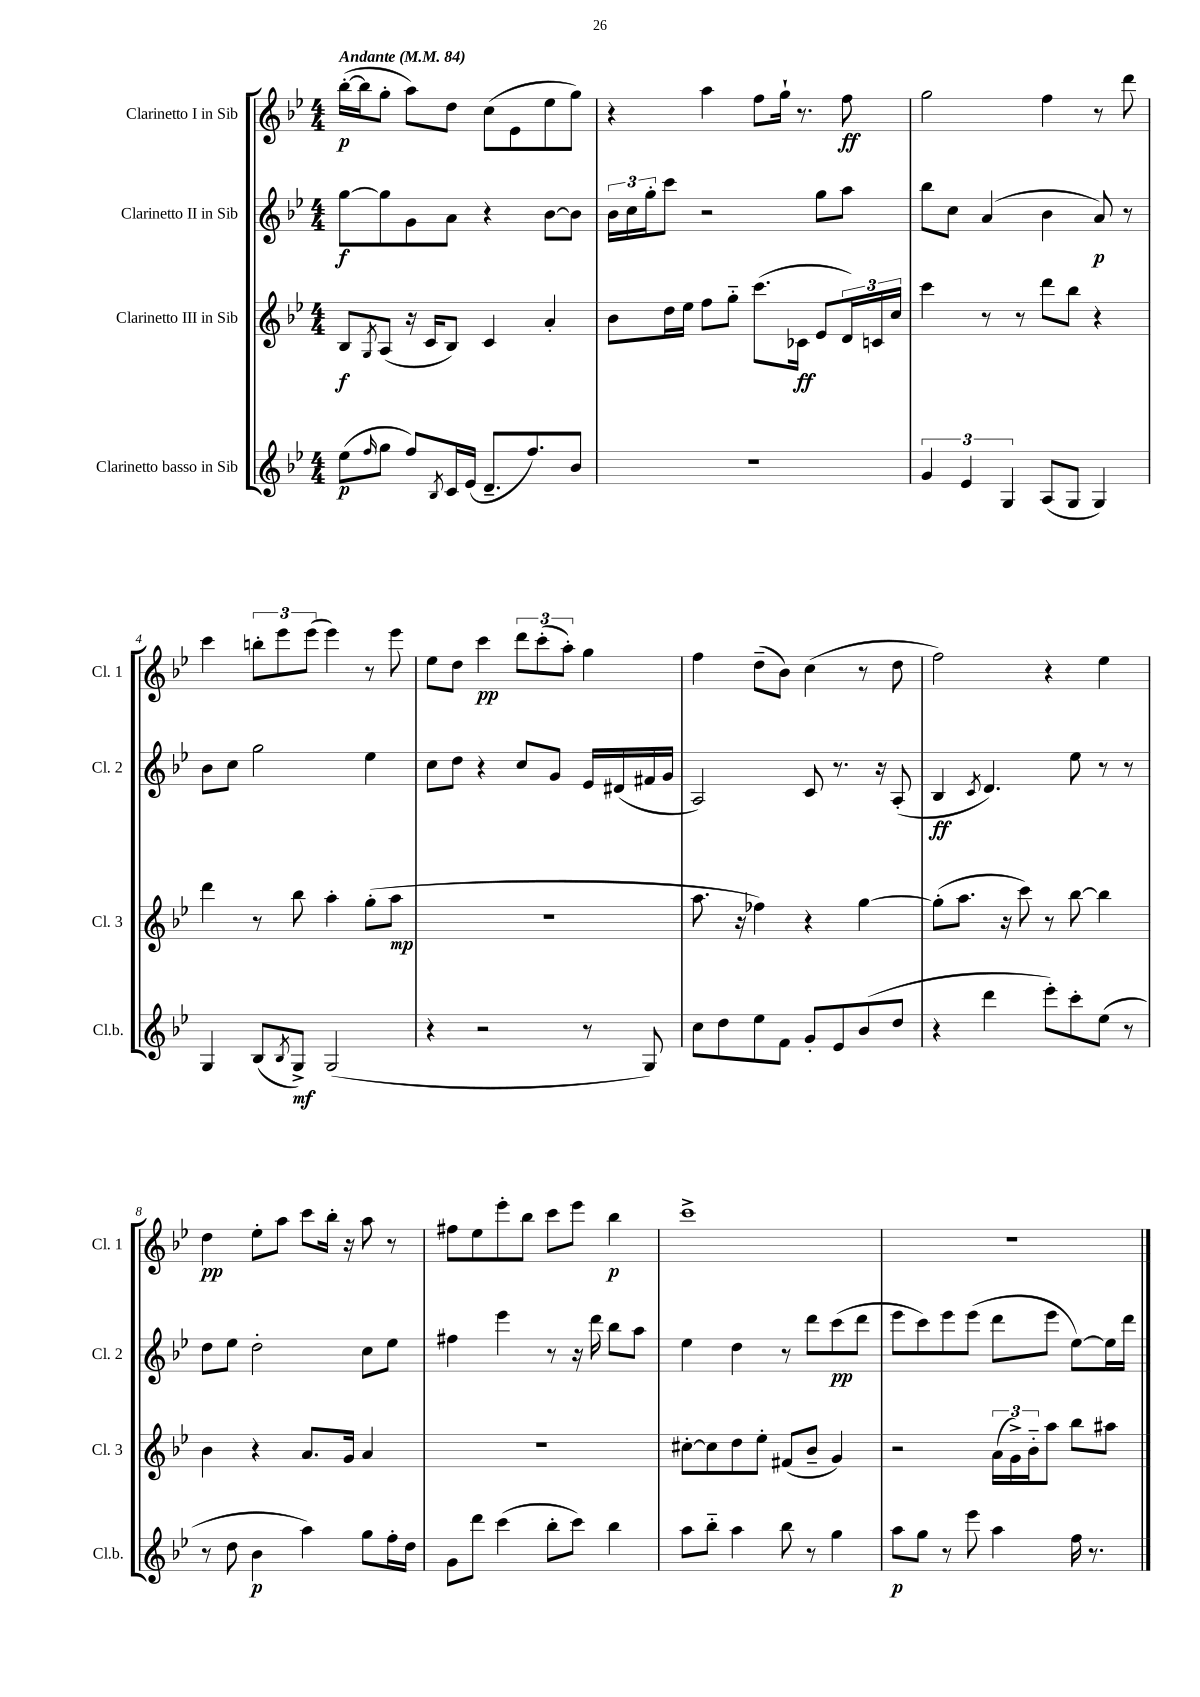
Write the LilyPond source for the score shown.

<<
\new StaffGroup <<
\new Staff = "s0" \with { instrumentName = "Clarinetto I in Sib" shortInstrumentName = "Cl. 1" } {
    \clef treble \key bes \major \numericTimeSignature \time 4/4 \tempo "Andante" 4 = 84
    bes''16~-.\p( bes''16 g''8-. a''8) d''8 c''8( ees'8 ees''8 g''8) |
    r4 a''4 f''8 g''16-! r8. f''8\ff |
    g''2 f''4 r8 d'''8 |
    c'''4 \tuplet 3/2 { b''8-. ees'''8 ees'''8( } ees'''4) r8 ees'''8 |
    ees''8 d''8 c'''4\pp \tuplet 3/2 { d'''8 c'''8-.( a''8-.) } g''4 |
    f''4 d''8--( bes'8) c''4( r8 d''8 |
    f''2) r4 ees''4 |
    d''4\pp ees''8-. a''8 c'''8 bes''16-. r16 a''8 r8 |
    fis''8 ees''8 ees'''8-. bes''8 c'''8 ees'''8 bes''4\p |
    c'''1-> |
    R1 \bar "|." |
}
\new Staff = "s1" \with { instrumentName = "Clarinetto II in Sib" shortInstrumentName = "Cl. 2" } {
    \clef treble \key bes \major \numericTimeSignature \time 4/4
    g''8~\f g''8 g'8 a'8 r4 bes'8~ bes'8 |
    \tuplet 3/2 { bes'16 c''16 g''16-. } c'''8 r2 g''8 a''8 |
    bes''8 c''8 a'4( bes'4 a'8\p) r8 |
    bes'8 c''8 g''2 ees''4 |
    c''8 d''8 r4 c''8 g'8 ees'16 dis'16( fis'16 g'16 |
    a2) c'8 r8. r16 a8-.( |
    bes4\ff \acciaccatura { c'8 } d'4.) ees''8 r8 r8 |
    d''8 ees''8 d''2-. c''8 ees''8 |
    fis''4 ees'''4 r8 r16 d'''16 bes''8 a''8 |
    ees''4 d''4 r8 d'''8 c'''8\pp( d'''8 |
    ees'''8 c'''8) ees'''8 ees'''8( d'''8 ees'''8 ees''8~) ees''16 d'''16 \bar "|." |
}
\new Staff = "s2" \with { instrumentName = "Clarinetto III in Sib" shortInstrumentName = "Cl. 3" } {
    \clef treble \key bes \major \numericTimeSignature \time 4/4
    bes8\f \acciaccatura { g8 } a8( r16 c'16 bes8) c'4 a'4-. |
    bes'8 d''16 ees''16 f''8 g''8-_ c'''8.( ces'16\ff ees'8 \tuplet 3/2 { d'16) c'16 c''16 } |
    c'''4 r8 r8 d'''8 bes''8 r4 |
    d'''4 r8 bes''8 a''4-. g''8-.( a''8\mp |
    R1 |
    a''8. r16 fes''4) r4 g''4~ |
    g''8-.( a''8. r16 c'''8) r8 bes''8~ bes''4 |
    bes'4 r4 a'8. g'16 a'4 |
    R1 |
    cis''8~-. cis''8 d''8 ees''8-. fis'8( bes'8-- g'4) |
    r2 \tuplet 3/2 { a'16( g'16->) bes'16-_ } a''8 bes''8 ais''8 \bar "|." |
}
\new Staff = "s3" \with { instrumentName = "Clarinetto basso in Sib" shortInstrumentName = "Cl.b." } {
    \clef treble \key bes \major \numericTimeSignature \time 4/4
    ees''8\p( \grace { f''16 } g''8 f''8) \acciaccatura { bes8 } c'16 ees'16( d'8.-- f''8.) bes'8 |
    R1 |
    \tuplet 3/2 { g'4 ees'4 g4 } a8( g8 g4) |
    g4 bes8( \acciaccatura { bes8 } g8->\mf) g2( |
    r4 r2 r8 g8) |
    c''8 d''8 ees''8 f'8 g'8-. ees'8 bes'8( d''8 |
    r4 d'''4 ees'''8-.) c'''8-. ees''8( r8 |
    r8 d''8 bes'4\p a''4) g''8 f''16-. d''16 |
    g'8 d'''8 c'''4( bes''8-. c'''8) bes''4 |
    a''8 bes''8-_ a''4 bes''8 r8 g''4 |
    a''8\p g''8 r8 ees'''8 a''4 f''16 r8. \bar "|." |
}
>>
>>
